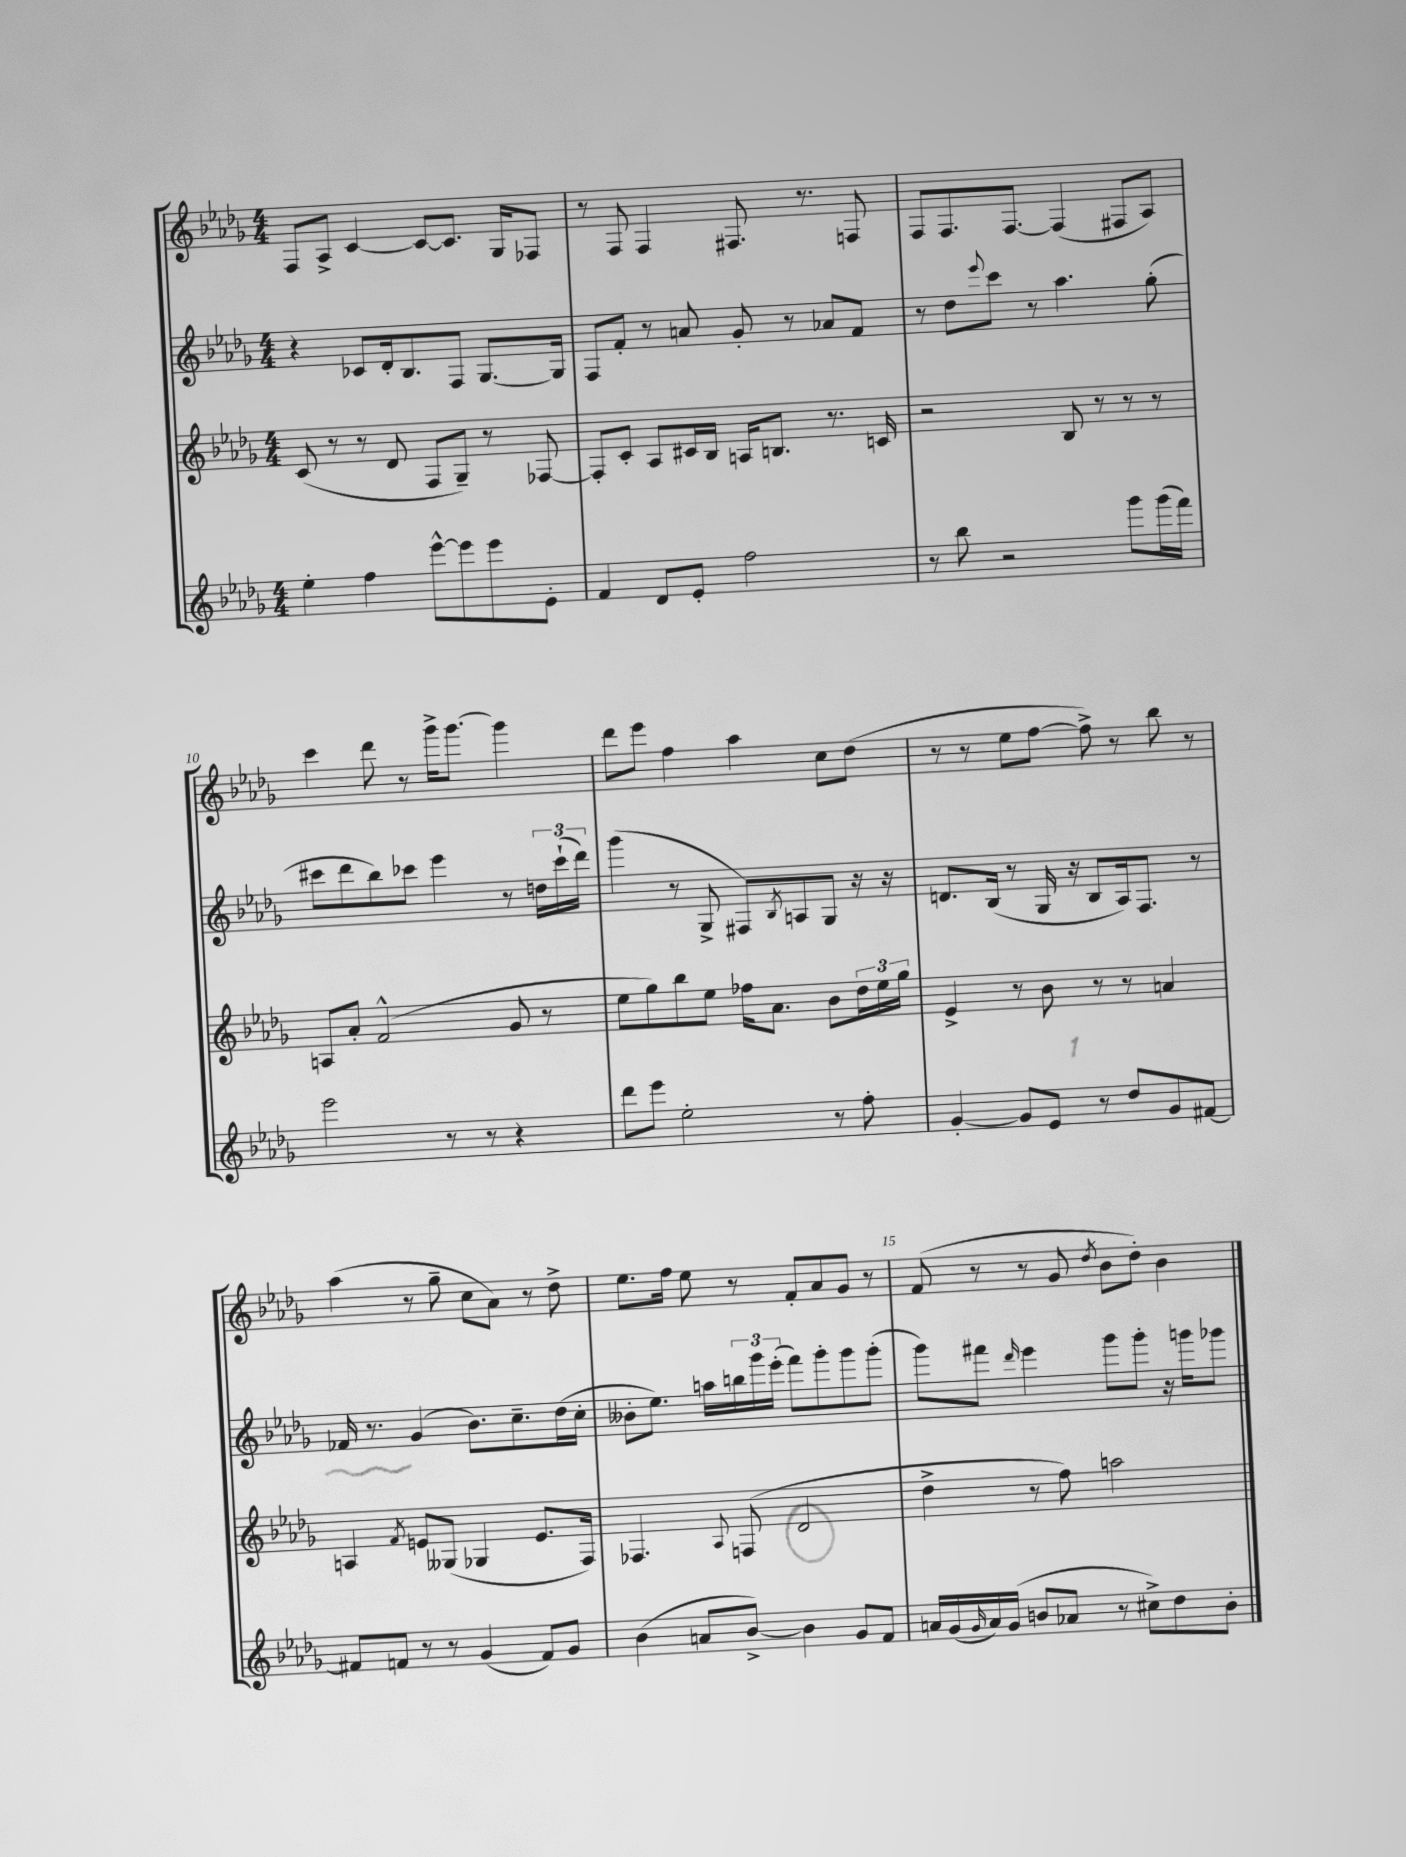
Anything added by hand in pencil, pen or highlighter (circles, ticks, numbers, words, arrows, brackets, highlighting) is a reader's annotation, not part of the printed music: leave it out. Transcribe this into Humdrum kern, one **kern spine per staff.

**kern	**kern	**kern	**kern
*part4	*part3	*part2	*part1
*staff4	*staff3	*staff2	*staff1
*clefG2	*clefG2	*clefG2	*clefG2
*k[b-e-a-d-g-]	*k[b-e-a-d-g-]	*k[b-e-a-d-g-]	*k[b-e-a-d-g-]
*M4/4	*M4/4	*M4/4	*M4/4
=7	=7	=7	=7
4ee-'\	(8c/	4r	8F/L
.	8r	.	8A-^/J
4ff\	8r	8c-X/L	[4c/
.	8d-/	16d-'/k	.
.	.	8.B-/	.
[8eee-^^\L	8F/L	.	8c/L_
8eee-\]	8G-~/J)	8F/J	8.c/J]
8eee-\	8r	[8.G-/L	.
.	.	.	16G-/KL
8e-'\J	[8F-X/	.	8F-X/J
.	.	16G-/Jk]	.
=8	=8	=8	=8
4f/	8F-'/L]	8F/L	8r
.	8c'/J	8f'/J	8F/
8d-/L	8A-/L	8r	4F/
8e-'/J	16c#X/L	8an/	.
.	16B-/JJ	.	.
2ff\	16An/KL	8g-'/	8.F#X/
.	8.Bn/J	.	.
.	.	8r	.
.	.	.	8.r
.	8.r	8a-X/L	.
.	.	8f/J	8Fn/
.	16cn/	.	.
=9	=9	=9	=9
8r	2r	8r	8F/L
8bb-\	.	8dd-\L	8.F/
.	.	8qqeee-/	.
2r	.	8ccc\J	.
.	.	.	[8.F/J
.	.	8r	.
.	8B-/	4.aa-\	(4F/]
.	8r	.	.
8ggg-\L	8r	.	8F#X/L
(16ggg-\L	8r	(8gg-'\	8A-/J)
16fff\JJ)	.	.	.
!!LO:LB:g=z
=10	=10	=10	=10
2eee-\	8An/L	8ccc#X\L	4ccc\
.	8a-'/J	8ddd-\	.
.	(2f^^/	8bb-\)	8ddd-\
.	.	8ccc-X\J	8r
8r	.	4eee-\	16ggg-^\KL
.	.	.	[8.ggg-\J
8r	.	.	.
4r	8g-/	8r	4ggg-\]
.	8r	24ddn\LL	.
.	.	(24ccc-`\	.
.	.	24ddd-\JJ)	.
=11	=11	=11	=11
8ddd-\L	8ee-\L	(4ggg-\	8ddd-\L
8eee-\J	8gg-\)	.	8eee-\J
2ee-'\	8bb-\	8r	4ff\
.	8ee-\J	8G-^/	.
.	16ff-X\KL	8F#X/L)	4aa-\
.	8.a-\J	.	.
.	.	8qB-/	.
.	.	8An/	.
8r	8b-\L	8G-/J	8cc\L
8ff'\	24dd-\L	16r	(8dd-\J
.	24ee-\	.	.
.	.	16r	.
.	24gg-\JJ	.	.
=12	=12	=12	=12
[4g-'/	4e-^/	8.dn/L	8r
.	.	.	8r
.	.	(16B-/Jk	.
8g-/L]	8r	8r	8ee-\L
8e-/J	8b-\	16G-/	[8ff\J
.	.	16r	.
8r	8r	8B-/L	8ff^\])
8dd-/L	8r	16A-/k)	8r
.	.	8.F/J	.
8g-/	4an/	.	8bb-\
[8f#X/J	.	8r	8r
!!LO:LB:g=z
=13	=13	=13	=13
8f#X/L]	4An/	16f-X/	(4aa-\
.	.	8.r	.
8fn/J	.	.	.
.	8qf/	.	.
8r	8en/L	(4g-/	8r
8r	(8G--X/J	.	8gg-~\
(4g-/	4G-X/	8.b-\L)	8cc\L
.	.	.	8a-\J)
.	.	8.cc~\	.
8f/L)	8.e/L	.	8r
8g-/J	.	(16dd-\L	8dd-^\
.	16F/Jk)	16cc'\JJ	.
=14	=14	=14	=14
(4b-\	4.F-X/	8b--X'\L	8.ee-\L
.	.	8.ee-\J)	.
.	.	.	16ff\Jk
8an/L	.	.	8ee-\
.	.	16aan\LL	.
.	8qqA-/	.	.
[8b-^/J)	(8Fn/	24bbn\	8r
.	.	24ggg-\	.
.	.	(24eee-'\JJ	.
4b-\]	2d-/	8fff\L)	8f'/L
.	.	8ggg-'\	8a-/
8g-/L	.	8ggg-\	8g-/J
8f/J	.	(8ggg-'\J	8r
=15	=15	=15	=15
16an/LL	4dd-^\	8ggg-\L)	(8f/
(16g-/	.	.	.
16qqg-/	.	.	.
16a/)	.	8fff#X\J	8r
(16g-/JJ	.	.	.
.	.	16qqddd-/	.
8bn/L	8r	4eee-\	8r
8a-X/J	8ff\)	.	8g-/
.	.	.	8qdd-/
8r	2aan\	8ggg-\L	8b-\L
8cc#X^\L)	.	8ggg-'\J	8dd-'\J)
8dd-\	.	16r	4b-\
.	.	16gggn\KL	.
8b'\J	.	8ggg-X\J	.
==	==	==	==
*-	*-	*-	*-
